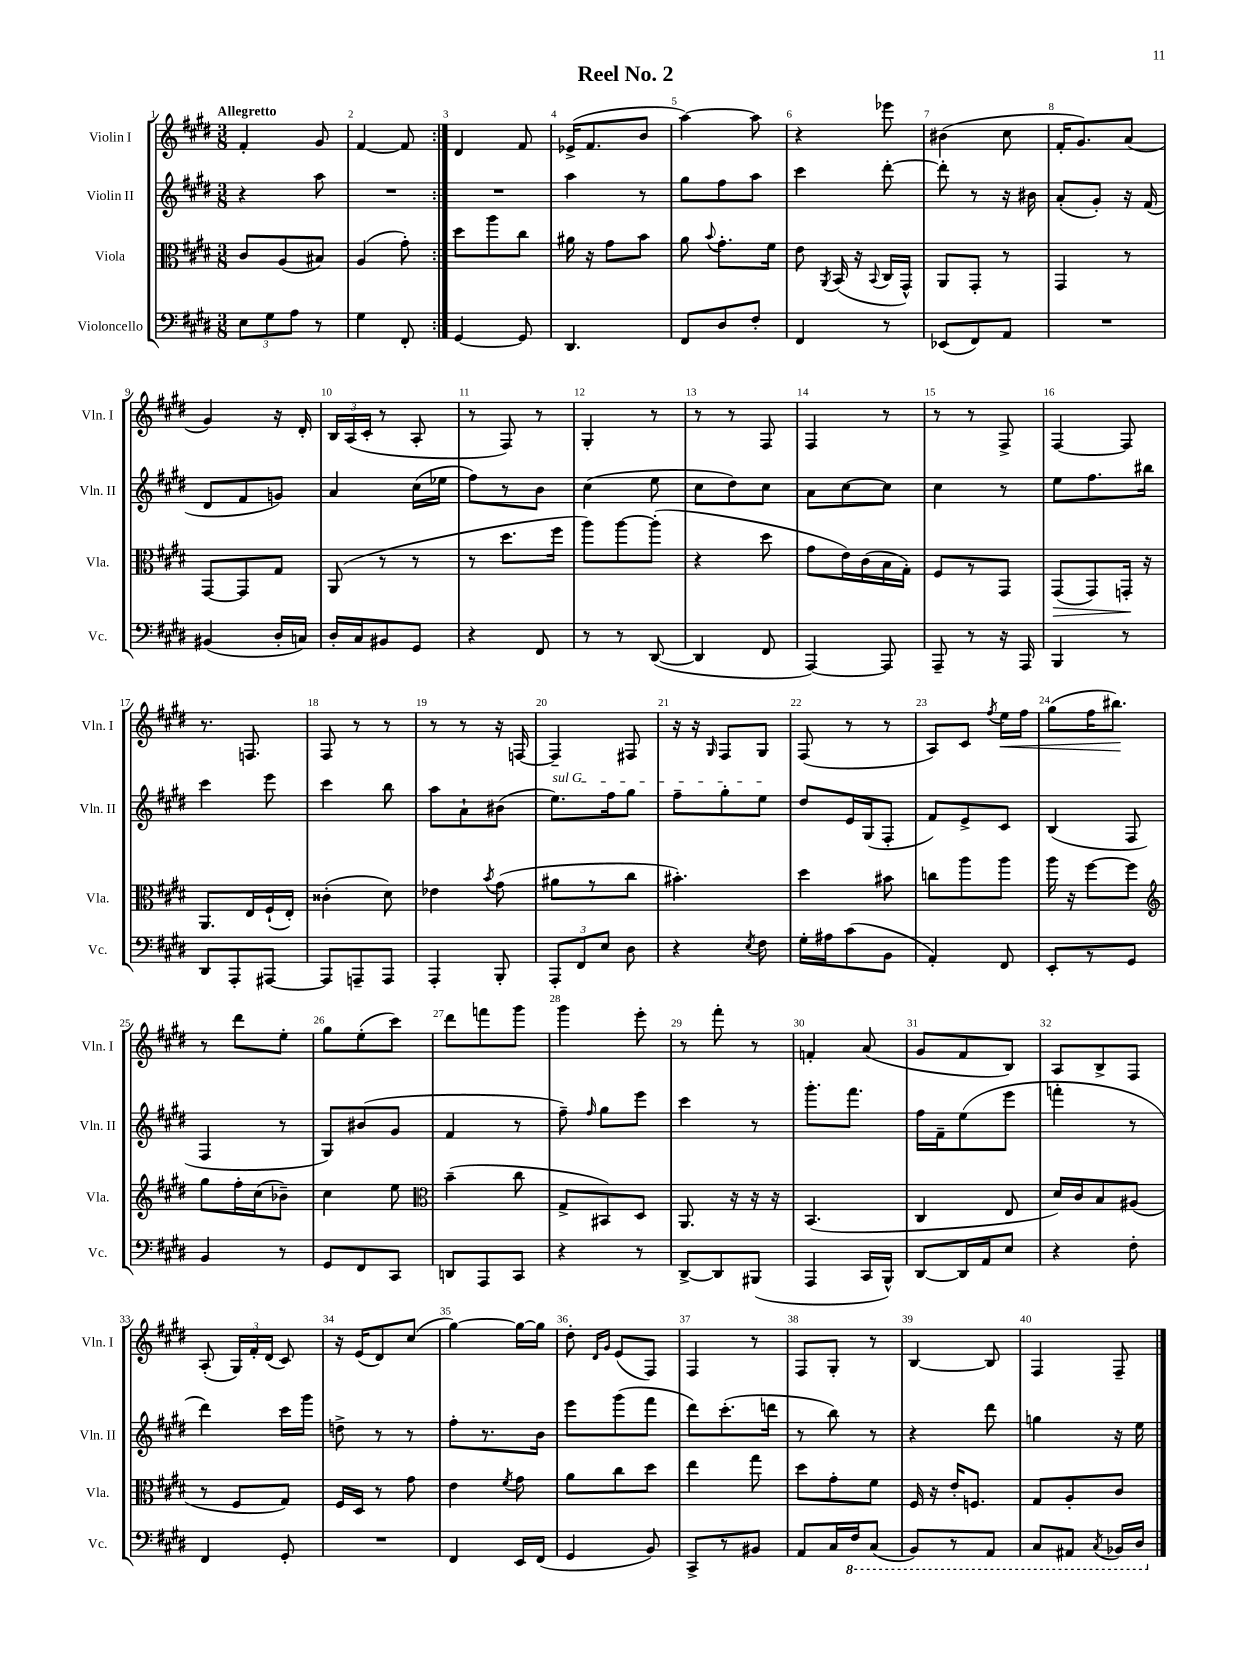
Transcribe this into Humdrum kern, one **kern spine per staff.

**kern	**kern	**dynam	**kern	**kern	**dynam
*part4	*part3	*part3	*part2	*part1	*part1
*staff4	*staff3	*staff3	*staff2	*staff1	*staff1
*I"Violoncello	*I"Viola	*	*I"Violin II	*I"Violin I	*
*I'Vc.	*I'Vla.	*	*I'Vln. II	*I'Vln. I	*
*clefF4	*clefC3	*	*clefG2	*clefG2	*
*k[f#c#g#d#]	*k[f#c#g#d#]	*	*k[f#c#g#d#]	*k[f#c#g#d#]	*
*M3/8	*M3/8	*	*M3/8	*M3/8	*
=1	=1	=1	=1	=1	=1
!	!	!	!	!LO:TX:a:B:t=Allegretto	!
12E\L	8c#/L	.	4r	4f#'/	.
12G#\	.	.	.	.	.
.	(8A/	.	.	.	.
12A\J	.	.	.	.	.
8r	8B#X/J)	.	8aa\	8g#/	.
=2	=2	=2	=2	=2	=2
4G#\	(4A/	.	4.r	[4f#/	.
8FF#'/	8g#'\)	.	.	8f#/]	.
=3:|!	=3:|!	=3:|!	=3:|!	=3:|!	=3:|!
[4GG#/	8dd#\L	.	4.r	4d#/	.
.	8aa\	.	.	.	.
8GG#/]	8cc#\J	.	.	8f#/	.
=4	=4	=4	=4	=4	=4
4.DD#/	16a#X\	.	4aa\	(16e-X^/KL	.
.	16r	.	.	8.f#/	.
.	8g#\L	.	.	.	.
.	8b\J	.	8r	8b/J	.
=5	=5	=5	=5	=5	=5
8FF#/L	8a\	.	8gg#\L	[4aa\)	.
.	8qqb/	.	.	.	.
8D#/	8.g#'\L	.	8ff#\	.	.
8F#'/J	.	.	8aa\J	8aa\]	.
.	16f#\Jk	.	.	.	.
=6	=6	=6	=6	=6	=6
4FF#/	8e\	.	4ccc#\	4r	.
.	8qAA/	.	.	.	.
.	(16BB/	.	.	.	.
.	16r	.	.	.	.
.	8qqBB/	.	.	.	.
8r	16C#/LL	.	[8ddd#'\	8eee-X\	.
.	16GG#^^/JJ)	.	.	.	.
=7	=7	=7	=7	=7	=7
(8EE-X/L	8AA/L	.	8ddd#'\]	(4b#X\	.
8FF#/)	8GG#'/J	.	8r	.	.
8AA/J	8r	.	16r	8cc#\	.
.	.	.	16b#X\	.	.
=8	=8	=8	=8	=8	=8
4.r	4GG#/	.	(8a'/L	16f#'/KL	.
.	.	.	.	8.g#/)	.
.	.	.	8g#'/J)	.	.
.	8r	.	16r	(8a/J	.
.	.	.	(16f#/	.	.
!!LO:LB:g=z
=9	=9	=9	=9	=9	=9
(4BB#X/	[8GG#/L	.	8d#/L	4g#/)	.
.	8GG#/]	.	8f#/	.	.
16D#'/LL	8G#/J	.	8gn/J)	16r	.
16Cn/JJ)	.	.	.	16d#'/	.
=10	=10	=10	=10	=10	=10
16D#'/LL	(8AA/	.	4a/	24B/LL	.
.	.	.	.	(24A/	.
16C#/J	.	.	.	.	.
.	.	.	.	24c#'/JJ	.
8BB#X/	8r	.	.	8r	.
8GG#/J	8r	.	(16cc#\LL	8A'/	.
.	.	.	16ee-X\JJ	.	.
=11	=11	=11	=11	=11	=11
4r	8r	.	8ff#\L)	8r	.
.	8.dd#\L	.	8r	8F#/)	.
8FF#/	.	.	8b\J	8r	.
.	16ff#\Jk	.	.	.	.
=12	=12	=12	=12	=12	=12
8r	8aa\L)	.	(4cc#\	4G#'/	.
8r	[8aa\	.	.	.	.
([8DD#/	(8aa'\J]	.	8ee\	8r	.
=13	=13	=13	=13	=13	=13
4DD#/]	4r	.	8cc#\L	8r	.
.	.	.	8dd#\)	8r	.
8FF#/	8dd#\	.	8cc#\J	8F#/	.
=14	=14	=14	=14	=14	=14
[4AAA/)	8g#\L	.	8a\L	4F#/	.
.	16e\L)	.	[8cc#\	.	.
.	(16c#\	.	.	.	.
8AAA/]	16B\	.	8cc#\J]	8r	.
.	16G#'\JJ)	.	.	.	.
=15	=15	=15	=15	=15	=15
8AAA~/	8F#/L	.	4cc#\	8r	.
8r	8r	.	.	8r	.
16r	8GG#/J	.	8r	8F#^/	.
16AAA/	.	.	.	.	.
=16	=16	=16	=16	=16	=16
!	!	!LO:HP:b	!	!	!
4BBB/	(8GG#/L	>	8ee\L	[4F#/	.
.	8GG#/)	.	8.ff#\	.	.
8r	16GGn'/Jk	.	.	8F#/]	.
.	16r	]	16bb#X\Jk	.	.
!!LO:LB:g=z
=17	=17	=17	=17	=17	=17
8DD#/L	8.AA/L	.	4ccc#\	8.r	.
8AAA'/	.	.	.	.	.
.	16E/L	.	.	8.Fn/	.
[8AAA#X/J	(16F#`/	.	8eee\	.	.
.	16E'/JJ)	.	.	.	.
=18	=18	=18	=18	=18	=18
8AAA#/L]	(4c##X'\	.	4ccc#\	8F#/	.
8AAAn~/	.	.	.	8r	.
8AAA/J	8d#\)	.	8bb\	8r	.
=19	=19	=19	=19	=19	=19
4AAA'/	4e-X\	.	8aa\L	8r	.
.	.	.	8a`\	8r	.
.	8qb/	.	.	.	.
8BBB'/	(8g#\	.	(8b#X\J	16r	.
.	.	.	.	[16Fn/	.
=20	=20	=20	=20	=20	=20
!	!	!	!LO:TX:a:i:t=sul G	!	!
12AAA'/L	8a#X\L	.	8.ee\L)	4F~/]	.
12FF#/	.	.	.	.	.
.	8r	.	.	.	.
12E/J	.	.	.	.	.
.	.	.	16ff#\k	.	.
8D#\	8cc#\J	.	8gg#\J	8F#X/	.
=21	=21	=21	=21	=21	=21
4r	4.b#X'\)	.	8ff#~\L	16r	.
.	.	.	.	16r	.
.	.	.	.	16qqG#/	.
.	.	.	8gg#'\	8F#/L	.
8qE/	.	.	.	.	.
8F#\	.	.	8ee\J	8G#/J	.
=22	=22	=22	=22	=22	=22
16G#'\LL	4dd#\	.	8dd#/L	(8F#/	.
16A#X\J	.	.	.	.	.
(8c#\	.	.	16e/L	8r	.
.	.	.	(16G#/J	.	.
8BB\J	8b#X\	.	8F#'/J	8r	.
=23	=23	=23	=23	=23	=23
4AA'/)	8ccn\L	.	8f#/L)	8A/L)	.
.	8aa\	.	8e^/	8c#/J	.
.	.	.	.	8qff#/	.
!	!	!	!	!	!LO:HP:b
8FF#/	8aa\J	.	8c#/J	16ee\LL	<
.	.	.	.	16ff#\JJ	.
=24	=24	=24	=24	=24	=24
8EE'/L	16aa\	.	(4B/	(8gg#\L	.
.	16r	.	.	.	.
8r	[8ff#\L	.	.	16ff#\K	.
.	.	.	.	8.bb#X\J)	.
8GG#/J	8ff#\J]	.	8F#/	.	.
.	.	.	.	.	[
!!LO:LB:g=z
=25	=25	=25	=25	=25	=25
*	*clefG2	*	*	*	*
4BB/	8gg#\L	.	4F#/	8r	.
.	16ff#'\L	.	.	8ddd#\L	.
.	(16cc#\J	.	.	.	.
8r	8b-X~\J)	.	8r	8ee'\J	.
=26	=26	=26	=26	=26	=26
8GG#/L	4cc#\	.	8G#/L)	8gg#\L	.
8FF#/	.	.	(8b#X/	(8ee'\	.
8CC#/J	8ee\	.	8g#/J	8ccc#\J)	.
=27	=27	=27	=27	=27	=27
*	*clefC3	*	*	*	*
8DDn/L	(4b~\	.	4f#/	8ddd#\L	.
8AAA/	.	.	.	8fffn\	.
8CC#/J	8cc#\	.	8r	8ggg#\J	.
=28	=28	=28	=28	=28	=28
4r	8G#^/L	.	8ff#~\)	4ggg#\	.
.	.	.	16qqff#/	.	.
.	8BB#X/)	.	8gg#\L	.	.
8r	8D#/J	.	8eee\J	8eee'\	.
=29	=29	=29	=29	=29	=29
[8DD#^/L	8.AA/	.	4ccc#\	8r	.
8DD#/]	.	.	.	8fff#'\	.
.	16r	.	.	.	.
(8BBB#X/J	16r	.	8r	8r	.
.	16r	.	.	.	.
=30	=30	=30	=30	=30	=30
4AAA/	(4.BB/	.	8.ggg#'\L	4fn'/	.
.	.	.	8.fff#\J	.	.
16CC#/LL	.	.	.	(8a/	.
16BBB^^/JJ)	.	.	.	.	.
=31	=31	=31	=31	=31	=31
[8DD#/L	4C#/	.	16ff#\LL	8g#/L	.
.	.	.	16f#~\J	.	.
16DD#/L]	.	.	(8ee\	8f#/	.
16AA/J	.	.	.	.	.
8E/J	8E/	.	8eee\J	8B/J)	.
=32	=32	=32	=32	=32	=32
4r	16d#/LL)	.	4fffn'\	8A/L	.
.	16c#/J	.	.	.	.
.	8B/	.	.	8B^/	.
8F#'\	(8A#X/J	.	8r	8F#/J	.
!!LO:LB:g=z
=33	=33	=33	=33	=33	=33
4FF#/	8r	.	4ddd#\)	(8A'/	.
.	8F#/L	.	.	24G#/LL)	.
.	.	.	.	24f#'/	.
.	.	.	.	(24d#/JJ	.
8GG#'/	8G#/J)	.	16ccc#\LL	8c#/)	.
.	.	.	16ggg#\JJ	.	.
=34	=34	=34	=34	=34	=34
4.r	16F#/LL	.	8ddn^\	16r	.
.	16D#/JJ	.	.	(16e/KL	.
.	8r	.	8r	8d#/)	.
.	8g#\	.	8r	(8cc#/J	.
=35	=35	=35	=35	=35	=35
4FF#/	4e\	.	8ff#'\L	[4gg#\)	.
.	.	.	8.r	.	.
.	8qf#/	.	.	.	.
16EE/LL	8g#\	.	.	16gg#\LL_	.
(16FF#/JJ	.	.	16b\Jk	16gg#\JJ]	.
=36	=36	=36	=36	=36	=36
4GG#/	8a\L	.	8eee\L	8dd#'\	.
.	.	.	.	16qqd#/LL	.
.	.	.	.	16qqg#/JJ	.
.	8cc#\	.	(8ggg#\	(8e/L	.
8BB/)	8dd#\J	.	8fff#\J	8F#/J)	.
=37	=37	=37	=37	=37	=37
8CC#^/L	4ee\	.	8ddd#\L)	4F#/	.
8r	.	.	(8.ccc#'\	.	.
8BB#X/J	8gg#\	.	.	8r	.
.	.	.	16dddn\Jk	.	.
=38	=38	=38	=38	=38	=38
8AA/L	8dd#\L	.	8r	8F#/L	.
16C#/L	8g#'\	.	8bb\)	8G#'/J	.
*8ba	*	*	*	*	*
16FF#/J	.	.	.	.	.
(8CC#/J	8f#\J	.	8r	8r	.
=39	=39	=39	=39	=39	=39
8BBB/L)	16F#/	.	4r	[4B/	.
.	16r	.	.	.	.
8r	16e'/KL	.	.	.	.
.	8.Fn/J	.	.	.	.
8AAA/J	.	.	8ddd#\	8B/]	.
=40	=40	=40	=40	=40	=40
8CC#/L	8G#/L	.	4ggn\	4F#/	.
8AAA#X/J	8A'/	.	.	.	.
8qCC#/	.	.	.	.	.
16BBB-X/LL	8c#/J	.	16r	8F#~/	.
16DD#/JJ	.	.	16ee\	.	.
*X8ba	*	*	*	*	*
==	==	==	==	==	==
*-	*-	*-	*-	*-	*-
